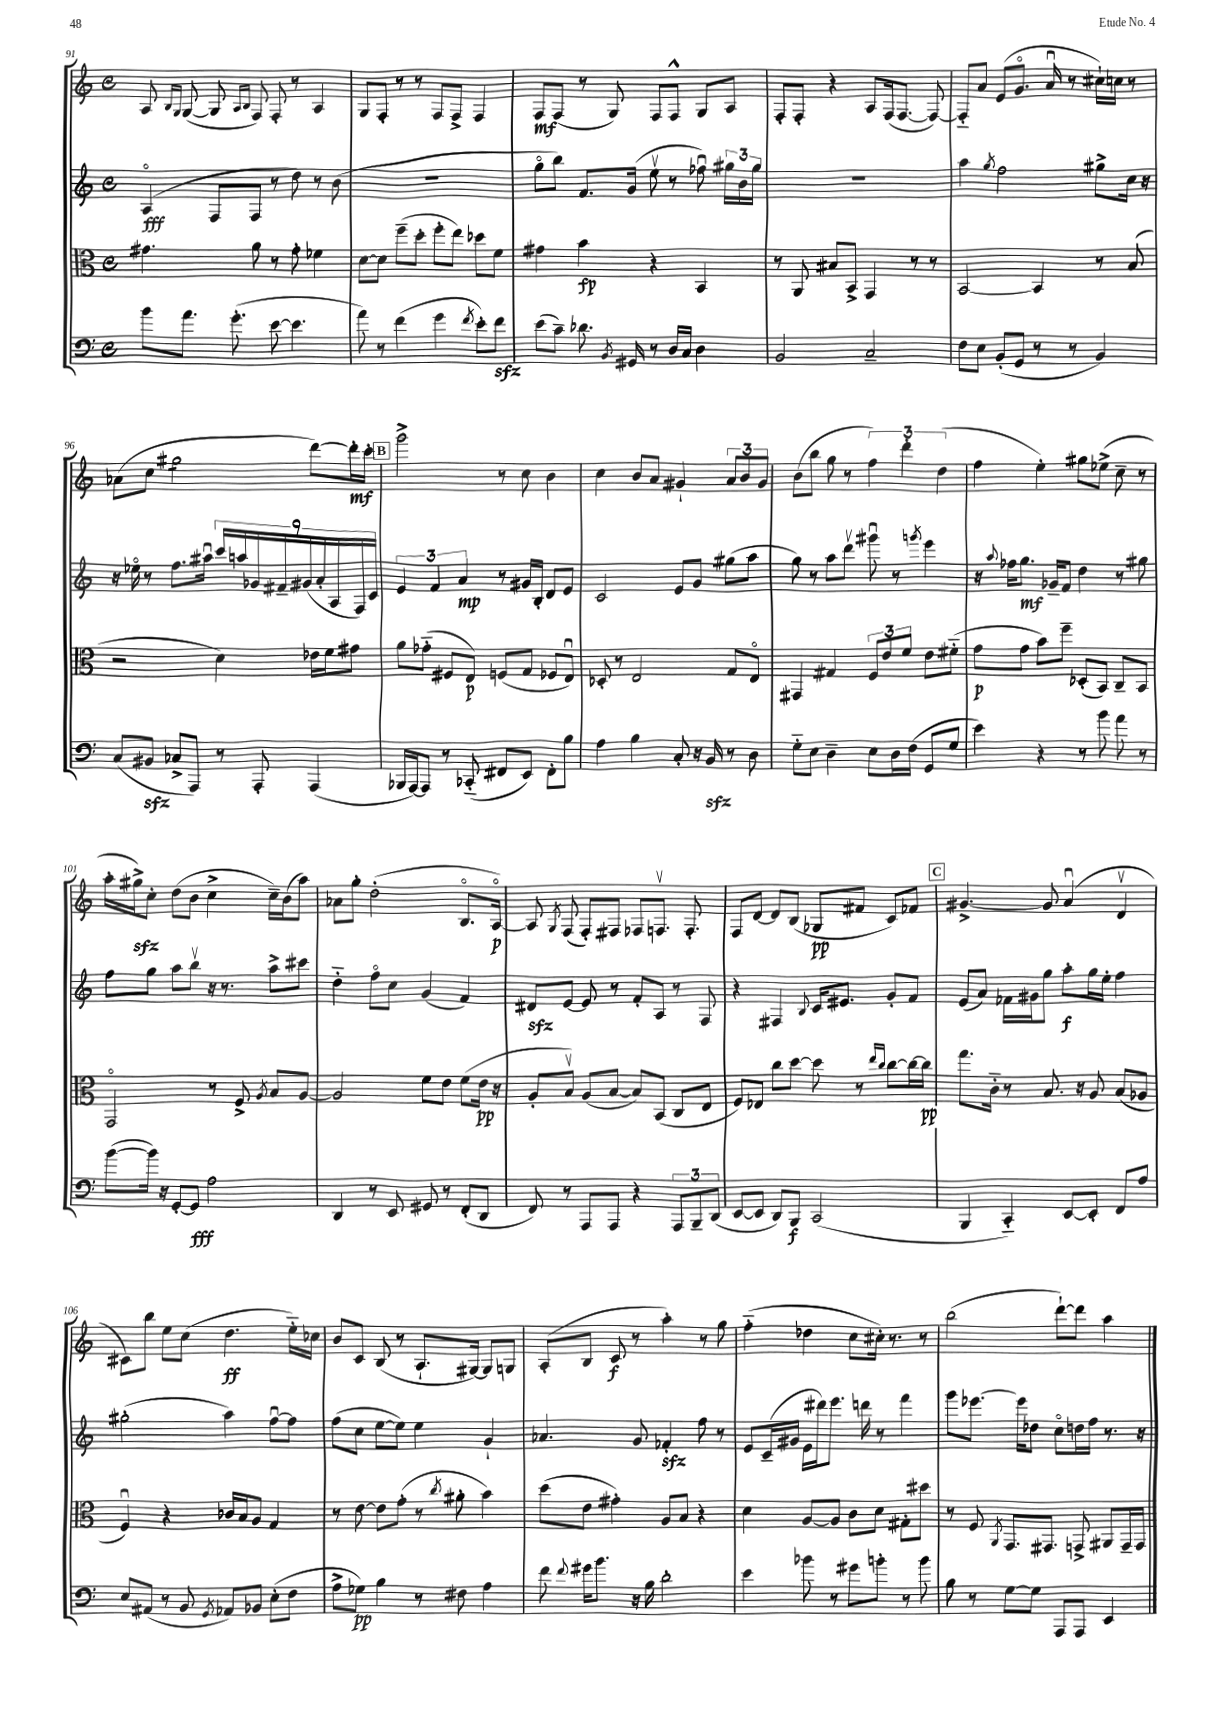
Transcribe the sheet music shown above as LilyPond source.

<<
\new StaffGroup <<
\new Staff = "s0" {
    \clef treble \key c \major \defaultTimeSignature \time 4/4
    \autoBeamOff a8 \grace { b16[ g16] } g8~( g8 \grace { a16[ b16] } f8) f8-. r8 a4 |
    g8[ f8]-. r8 r8 f8[ f8]-> f4 |
    f8[\mf f8]( r8 g8) f8[ f8]-^ g8[ a8] |
    f8[-. f8]-. r4 a8[ f16( f8.]~ f8~) |
    f8[-_ a'8] e'8[( g'8.]\flageolet a'16\downbow r8 cis''16[-!) c''16] r8 |
    aes'8[( c''8] gis''2:8 d'''8[~) d'''16-.\mf c'''16]-. |
    \mark \markup { \box "B" } g'''2-> r8 c''8 b'4 |
    c''4 b'8[ a'8] gis'4-! \tuplet 3/2 { a'8[ b'8 gis'8] } |
    b'8[( b''8] g''8 r8 \tuplet 3/2 { f''4) d'''4-. d''4( } |
    f''4 e''4-.) gis''8[ ees''8]->( c''8-- r8 |
    a''16[-. gis''16->\sfz) c''8]-. d''8[( b'8] c''4-> c''16[--) b'16( a''8]) |
    aes'8[ g''8]-. d''2-.( b8.[\flageolet a16]~\flageolet\p) |
    a8 \acciaccatura { g8 } f8( f8[-.) fis8] fes8[ f8.]\upbow f8.-. |
    f8[ d'8]~ d'8[ b8]( ges8[\pp fis'8] c'8[) fes'8] |
    \mark \markup { \box "C" } gis'4.~-> gis'8 a'4\downbow( d'4\upbow |
    cis'8[) b''8] e''8[ c''8]( d''4.\ff e''16[-_) ces''16] |
    b'8[ c'8] b8( r8 a8.[-! gis16]~) gis8[ g8] |
    a8[-.( b8] c'8\f r8 a''4-.) r8 g''8 |
    f''4-_( des''4 c''8[ cis''16]-.) r8. r8 |
    b''2( d'''8[~-!) d'''8] a''4 \bar "|." |
}
\new Staff = "s1" {
    \clef treble \key c \major \defaultTimeSignature \time 4/4
    \autoBeamOff a4\flageolet\fff( f8[ f8] r8 d''8) r8 b'8( |
    R1 |
    g''8[\flageolet b''8]) f'8.[ g'16]( e''8\upbow r8 fes''8\downbow) \tuplet 3/2 { gis''16[ b'16 gis''16] } |
    R1 |
    a''4 \acciaccatura { g''8 } f''2 gis''8[-> c''16] r16 |
    r16 ees''16\flageolet r8 f''8.[ ais''16]\downbow \tuplet 9/8 { c'''16[ a''16 ges'16 fis'16-- gis'16( a'16-. a16 f16) c'16] } |
    \mark \markup { \box "B" } \tuplet 3/2 { e'4 f'4 a'4\mp } r8 gis'16[ b16]-. d'8[ e'8] |
    c'2 e'8[ g'8] gis''8[( a''8] |
    g''8) r8 a''8[ d'''8]\upbow gis'''8\downbow r8 \acciaccatura { g'''8 } e'''4 |
    r16 \appoggiatura { a''8 } fes''16[ g''8.]\mf ges'16[-- f'8] d''4 r8 gis''8 |
    f''8[ g''8] a''8[ b''8]\upbow r16 r8. a''8[-> cis'''8] |
    d''4-_ f''8[\flageolet c''8] g'4( f'4) |
    dis'8[\sfz e'8]~ e'8 r8 f'8[-. a8] r8 f8 |
    r4 fis4 \appoggiatura { b8 } c'16[ eis'8.] g'8[-. f'8] |
    \mark \markup { \box "C" } e'8[( a'8]) fes'16[ gis'16 g''8] a''8[-.\f g''16 e''16]-. f''4 |
    gis''2-.( a''4) f''8[~\downbow f''8] |
    f''8[( c''8] e''8[~ e''8]) e''4 g'4-! |
    aes'4. g'8 fes'4-.\sfz f''8 r8 |
    e'8[ c'16--( gis'16] e'16[ dis'''16) e'''8.] d'''16 r8 f'''4 |
    g'''8[ ees'''8.]~ ees'''16[ des''8] c''8[\flageolet d''16 f''16] r8. r16 \bar "|." |
}
\new Staff = "s2" {
    \clef alto \key c \major \defaultTimeSignature \time 4/4
    \autoBeamOff gis'4. a'8 r8 gis'8-. fes'4 |
    d'8[~ d'8] f''8[--( d''8]-. f''8[-. e''8]) des''8[ f'8] |
    gis'4 b'4\fp r4 b,4 |
    r8 a,8 bis8[ b,8]-> g,4 r8 r8 |
    b,2~ b,4 r8 b8( |
    r2 d'4) ees'16[ f'16 gis'8] |
    \mark \markup { \box "B" } a'8[ ges'8]-_( fis8[ e8]\p) f8[( g8] fes8[ e8]\downbow) |
    des8-. r8 e2 g8[ e8]\flageolet |
    gis,4 gis4 \tuplet 3/2 { f8[ e'8 f'8] } e'8[ fis'8]-_( |
    g'8[\p g'8] b'8[) f''8]-- des8[-.( b,8]) c8[-- b,8] |
    g,2\flageolet r8 f8-> \acciaccatura { a8 } b8[ a8]~ |
    a2 f'8[ e'8] f'8[( e'16]\pp r16 |
    a8[-. b8]\upbow) a8[( b8]~ b8[) b,8]( c8[ e8] |
    f8[) ees8] c''8[ d''8]~ d''8 r8 \grace { e''16[ c''16] } c''8[~ c''16~ c''16]\pp |
    \mark \markup { \box "C" } g''8.[ c'16]-_ r8 b8. r16 a8 b8[( aes8] |
    f4\downbow) r4 ces'16[ b16 a8] g4 |
    r8 e'8~ e'8[ g'8]-.( r8 \acciaccatura { c''8 } ais'8-. b'4) |
    d''8[( e'8] gis'4-.) a8[ b8] r4 |
    d'4 a8[~ a8] c'8[ d'8] gis8[-. dis''8] |
    r8 f8 \acciaccatura { a,8 } g,8.[ gis,8.] g,8-> ais,8[ g,16-- g,16] \bar "|." |
}
\new Staff = "s3" {
    \clef bass \key c \major \defaultTimeSignature \time 4/4
    \autoBeamOff b'8[ a'8.] g'8.-.( e'8~ e'4. |
    a'8) r8 f'4( g'4 \acciaccatura { f'8 } e'8[-.) f'8]\sfz |
    e'8[( c'8]--) des'8. \acciaccatura { b,8 } gis,16 r8 d16[ c16] d4 |
    b,2 c2-- |
    f8[ e8] b,8[-.( g,8] r8 r8 b,4) |
    c8[( bis,8]\sfz ces8[-> a,,8]) r8 a,,8-. a,,4( |
    \mark \markup { \box "B" } bes,,16[ a,,16~) a,,8] r8 ces,8-_( fis,8[ e,8]) fis,8[-. b8] |
    a4 b4 c8-. r16 b,16\sfz r8 d8 |
    g8[-_ e8] d4-- e8[ d16 f16]( g,8[ g8] |
    e'4) r4 r8 b'8 a'8 r8 |
    b'8[~( b'16]) r16 g,8[~-. g,8]\fff a2 |
    d,4 r8 e,8 gis,8 r8 f,8[-.( d,8] |
    f,8) r8 a,,8[ a,,8] r4 \tuplet 3/2 { a,,8[ b,,8-- d,8]( } |
    e,8[~ e,8] d,8[) b,,8]\f c,2( |
    \mark \markup { \box "C" } b,,4 c,4-_) e,8[~ e,8]-. f,8[ a8] |
    e8[ ais,8]( r8 b,8 \acciaccatura { g,8 } aes,8[) bes,8] e8[-.( f8] |
    a8[-> ges8]\pp) b4 r8 fis8 a4 |
    f'8 \appoggiatura { f'8 } gis'16[ b'8.] r16 b16 d'2-. |
    e'4 bes'8 r8 gis'8[ b'8]-. r8 b'8 |
    b8 r8 g8[~ g8] a,,8[ a,,8] e,4 \bar "|." |
}
>>
>>
\layout { \context { \Score currentBarNumber = #91 } }
